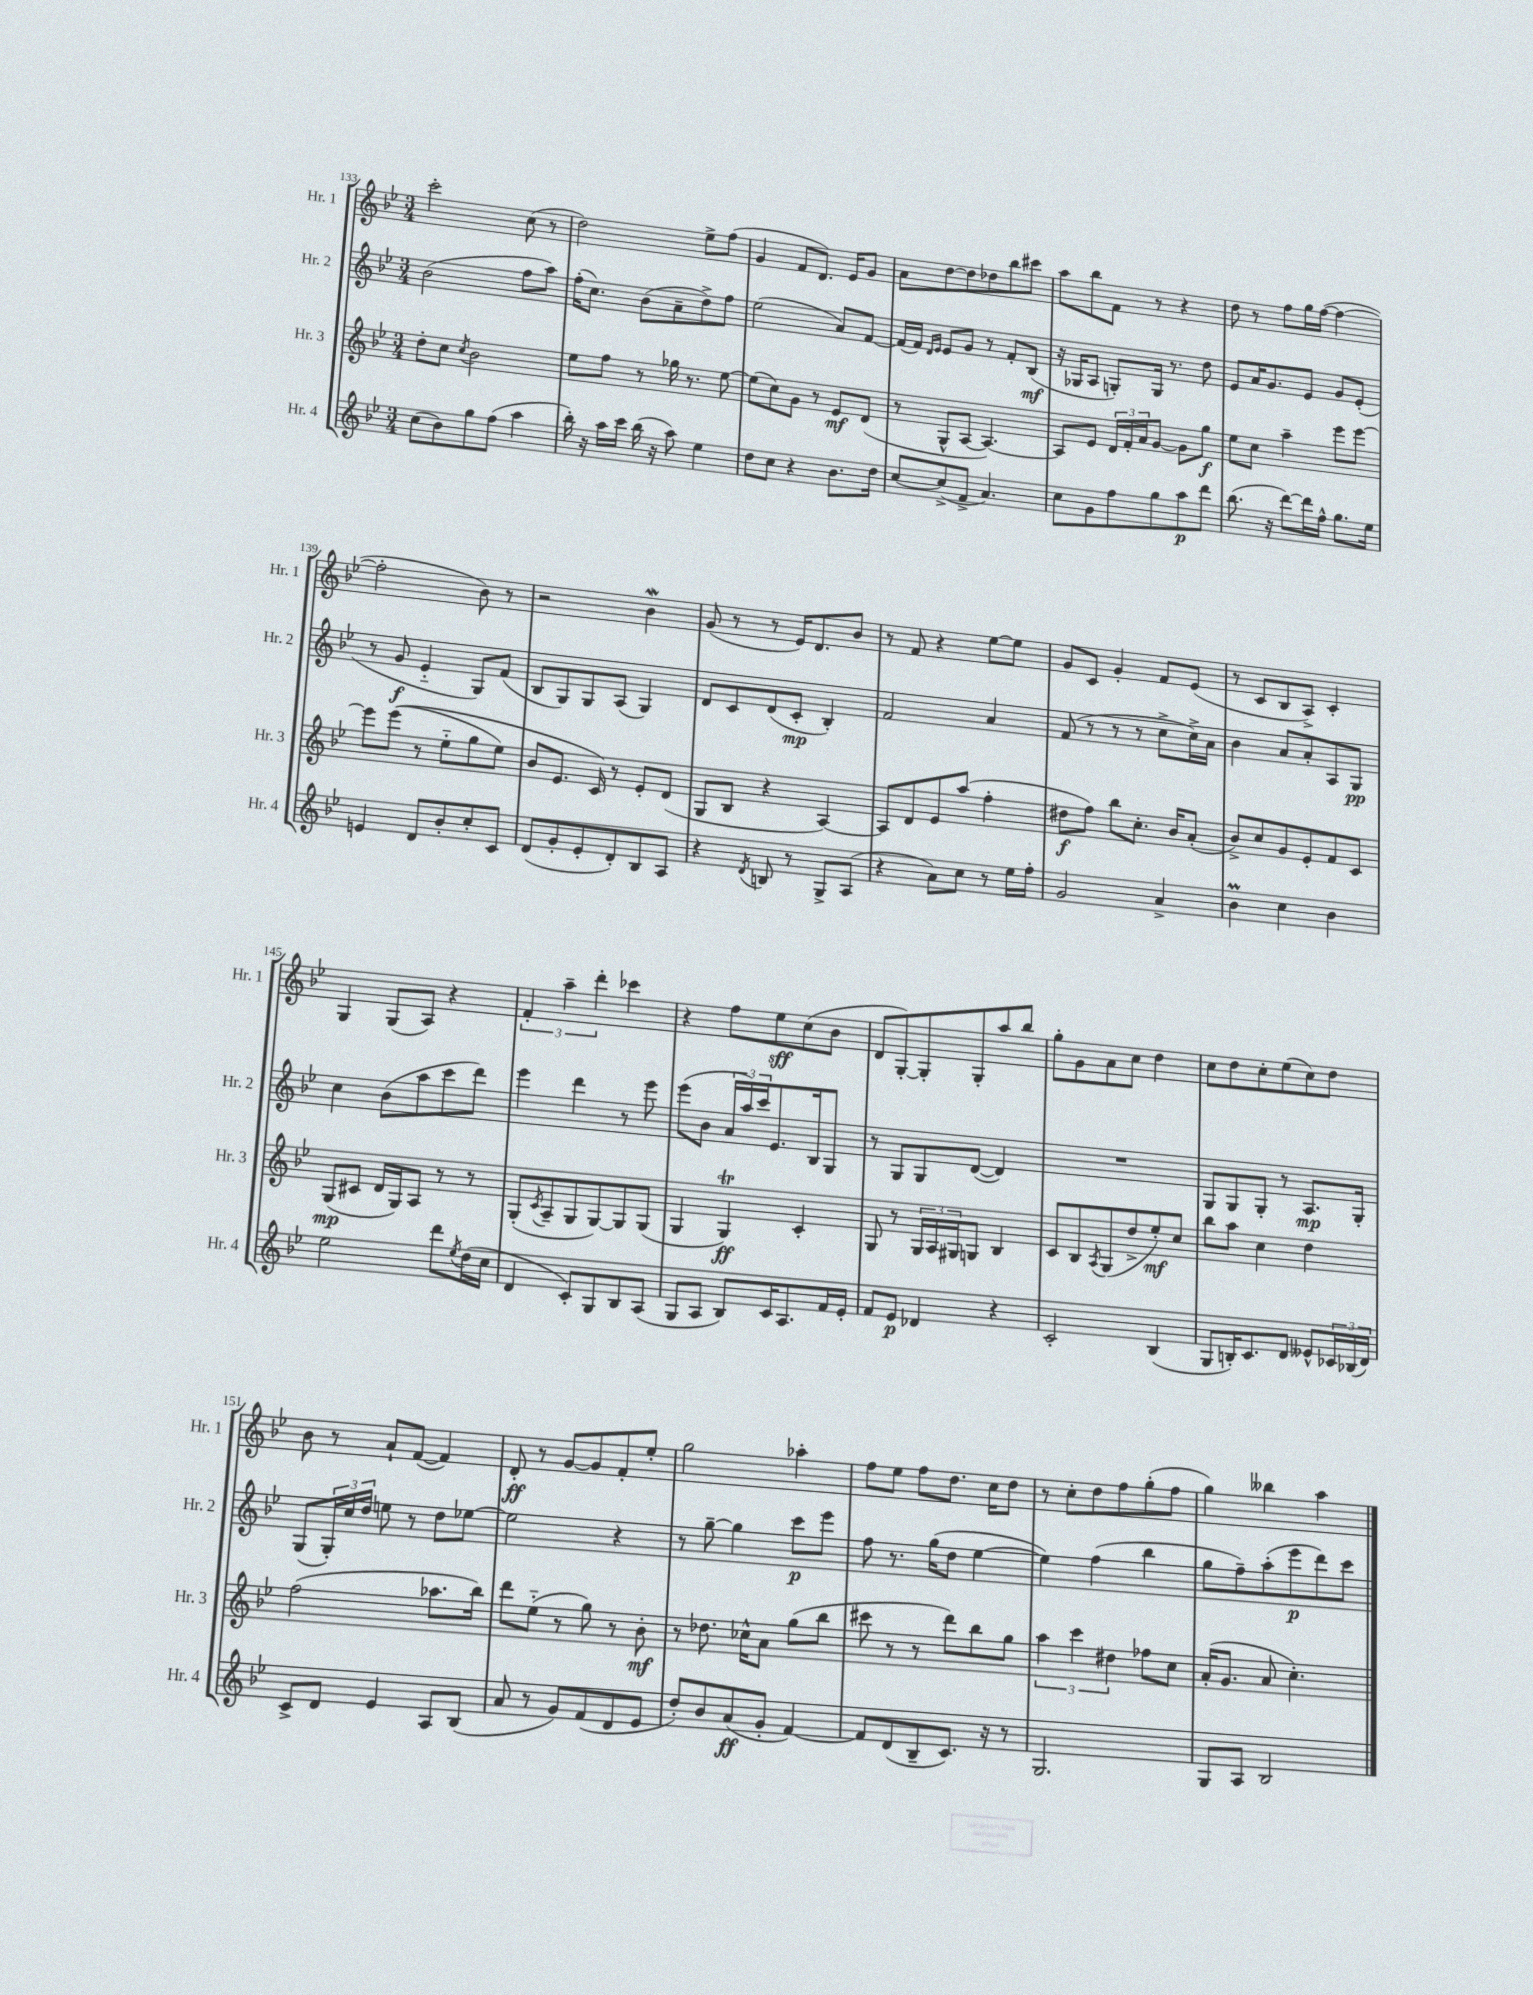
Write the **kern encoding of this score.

**kern	**kern	**kern	**kern
*staff4	*staff3	*staff2	*staff1
*clefG2	*clefG2	*clefG2	*clefG2
*k[b-e-]	*k[b-e-]	*k[b-e-]	*k[b-e-]
*M3/4	*M3/4	*M3/4	*M3/4
(8cc	8dd'	(2b-	2ccc'
8b-)	8cc	.	.
.	8qcc	.	.
8gg	2b-	.	.
(8ff	.	.	.
4aa	.	8ff	(8cc
.	.	8aa)	8r
=	=	=	=
16bb-')	8ee-	(16ff'	2dd)
16r	.	8.cc)	.
16aa	8ff	.	.
16ccc	.	.	.
(16bb-	8r	(8b-	.
16r	.	.	.
8aa)	16gg-	8a~	.
.	8.r	.	.
4ee-	.	8dd^)	8ee-^
.	[8ee-	8ff	(8ff
=	=	=	=
8dd	(8ee-]	(2ee-	4g
8cc	8cc)	.	.
4r	8g	.	8f
.	8r	.	8.d)
8.b-	8e-	8a)	.
.	.	.	16e-
.	(8d	[8f	8g
16dd	.	.	.
=	=	=	=
[8cc	8r	(16f]	8a
.	.	16f)	.
.	.	16qqd	.
.	.	16qqe-	.
(8cc^]	8G^^	8e-	[8dd
8f^	[8A	8g	8dd]
4.a)	4.A_)	8r	8dd-
.	.	8f'	8bb-
.	.	(8B-	8ccc#
=	=	=	=
8cc	8A]	16r	8aa
.	.	16G-	.
8g	8e-	8A	8bb-
8ff	24d	8G')	8f
.	24f'	.	.
.	24a	.	.
8gg	[8g	16G	8r
.	.	8.r	.
8aa	8g]	.	4r
8ddd	8gg	8dd	.
=	=	=	=
(8.bb-	8ee-	8e-	8dd
.	8cc	16a	8r
16r	.	8.g	.
[8ddd)	4aa~	.	8ff
16ddd]	.	8e-	16gg
16ff^^	.	.	([16ff
8.gg	8eee-	8g	4ff_
.	[8eee-	(8e-'	.
16ee-	.	.	.
=	=	=	=
4e	8eee-]	8r	2ff']
.	&((8eee-	8g	.
8d	8r	4e-'~	.
8b-'	8ee-'~	.	.
8cc'	8gg	8G)	8b-)
8c	8ee-)	(8f	8r
=	=	=	=
(8d	8b-	8B-	2r
8g'	8.e-	8G)	.
8e-'	.	8G	.
.	16c&)	.	.
8d')	8r	(8A	.
8B-	8e-'	4G)	4b-
8A	(8d	.	.
=	=	=	=
4r	8G	8d	(8g
.	8B-	8c	8r
8qd	.	.	.
8B	4r	(8d	8r
8r	.	8c'	16e-)
.	.	.	8.d
8G^	[4A)	4B-')	.
(8A	.	.	8b-
=	=	=	=
4r	8A]	2f	8r
.	8d	.	8f
8a)	8e-	.	4r
8cc	(8aa	.	.
8r	4ff'	4a	[8ee-
16ee-	.	.	8ee-]
16ff'	.	.	.
=	=	=	=
2g	8dd#	(8f	8g
.	8ff)	8r	8c
.	8bb-	8r	4g'
.	8.cc'	8r	.
4a^	.	8cc^	8f
.	16b-	.	.
.	(8a'	16cc^)	(8e-
.	.	16a	.
=	=	=	=
4b-	8b-^)	4b-	8r
.	8cc	.	8c
4cc	8g	8a	8B-
.	8e-'	8a'	8A^)
4b-	8f	8A	4c'
.	8c	8G	.
=	=	=	=
2ee-	(8G	4cc	4G
.	8c#	.	.
.	16d	(8b-	(8G
.	16G)	.	.
.	8A	8aa	8A)
8ddd	8r	8ccc	4r
8qee-	.	.	.
(16dd	8r	8ddd)	.
16cc	.	.	.
=	=	=	=
4d	(8G'	4eee-	6f'
.	8qc	.	.
.	8A~	.	.
.	.	.	6aa~
8c')	8G	4ddd	.
.	.	.	6ddd'
8G	[8G)	.	.
8B-	8G]	8r	4ccc-
(8A	(8G	8eee-	.
=	=	=	=
8G	4G	(8eee-	4r
8A	.	8b-	.
8B-)	4G)	24a	8ff
.	.	24aa)	.
.	.	24ccc	.
16c	.	8.e-	8ee-
8.A	.	.	.
.	4c'	.	(8cc
.	.	16B-	.
16f	.	8G	8b-
16e-'	.	.	.
=	=	=	=
8f	8G	8r	8d
8e-	8r	8G	[8G')
4d-	24G	8G	8G']
.	24A	.	.
.	24G#	.	.
.	8G	([8d	8G'
4r	4B-	4d])	8aa
.	.	.	8bb-
=	=	=	=
2c'	8c	2.r	8gg'
.	8B-	.	8g
.	8qA	.	.
.	(8G	.	8a
.	8dd^	.	8cc
(4B-	8ee-')	.	4dd
.	8cc	.	.
=	=	=	=
8G	8bb-	8G	8cc
16B')	8aa	8G	8dd
8.c	.	.	.
.	4cc	8G'	8cc'
8d	.	8r	(8ee-
8e--^^	4dd	8.A	8cc)
24c-	.	.	8dd
(24B-	.	.	.
.	.	16G'	.
24d)	.	.	.
=	=	=	=
8c^	(2ff	(8G	8b-
8d	.	24G')	8r
.	.	24cc	.
.	.	24dd	.
4e-	.	8ee	8a`
.	.	8r	([8f
8A	8.aa-	8dd	4f])
(8B-	.	[8ee-	.
.	16bb-)	.	.
=	=	=	=
8a	8ddd	2ee-]	8d'
8r	(8ee-'~	.	8r
8g)	8r	.	[8g
(8f	8gg)	.	8g]
8d	8r	4r	8f'
8e-	8b-'	.	8ee-'
=	=	=	=
8dd')	8r	8r	2gg
8b-	8.dd-	[8gg~	.
(8a	.	4gg]	.
.	16cc-^^	.	.
8g'	8a	.	.
[4f)	(8gg	8ccc	4aa-'
.	8bb-	8eee-	.
=	=	=	=
8f]	8ccc#	8ff	8ff
(8d	8r	8.r	8ee-
8B-~	8r	.	8ff
.	.	(16gg	.
8.c)	8ddd)	8dd	8.dd
.	8bb-	[4ee-	.
16r	.	.	16cc
8r	8gg	.	8dd
=	=	=	=
2.G	6aa	4ee-])	8r
.	.	.	8cc'
.	6ccc	.	.
.	.	(4ff	8dd
.	6dd#	.	.
.	.	.	8ff
.	8ff-	4bb-	(8gg'
.	8cc	.	8ff
=	=	=	=
8G	(16a'	8gg	4gg)
.	8.g	.	.
8A	.	8ff~)	.
2B-	8a	(8aa'	4bb--
.	4.cc')	8eee-	.
.	.	8ddd)	4aa
.	.	8ccc	.
==	==	==	==
*-	*-	*-	*-
